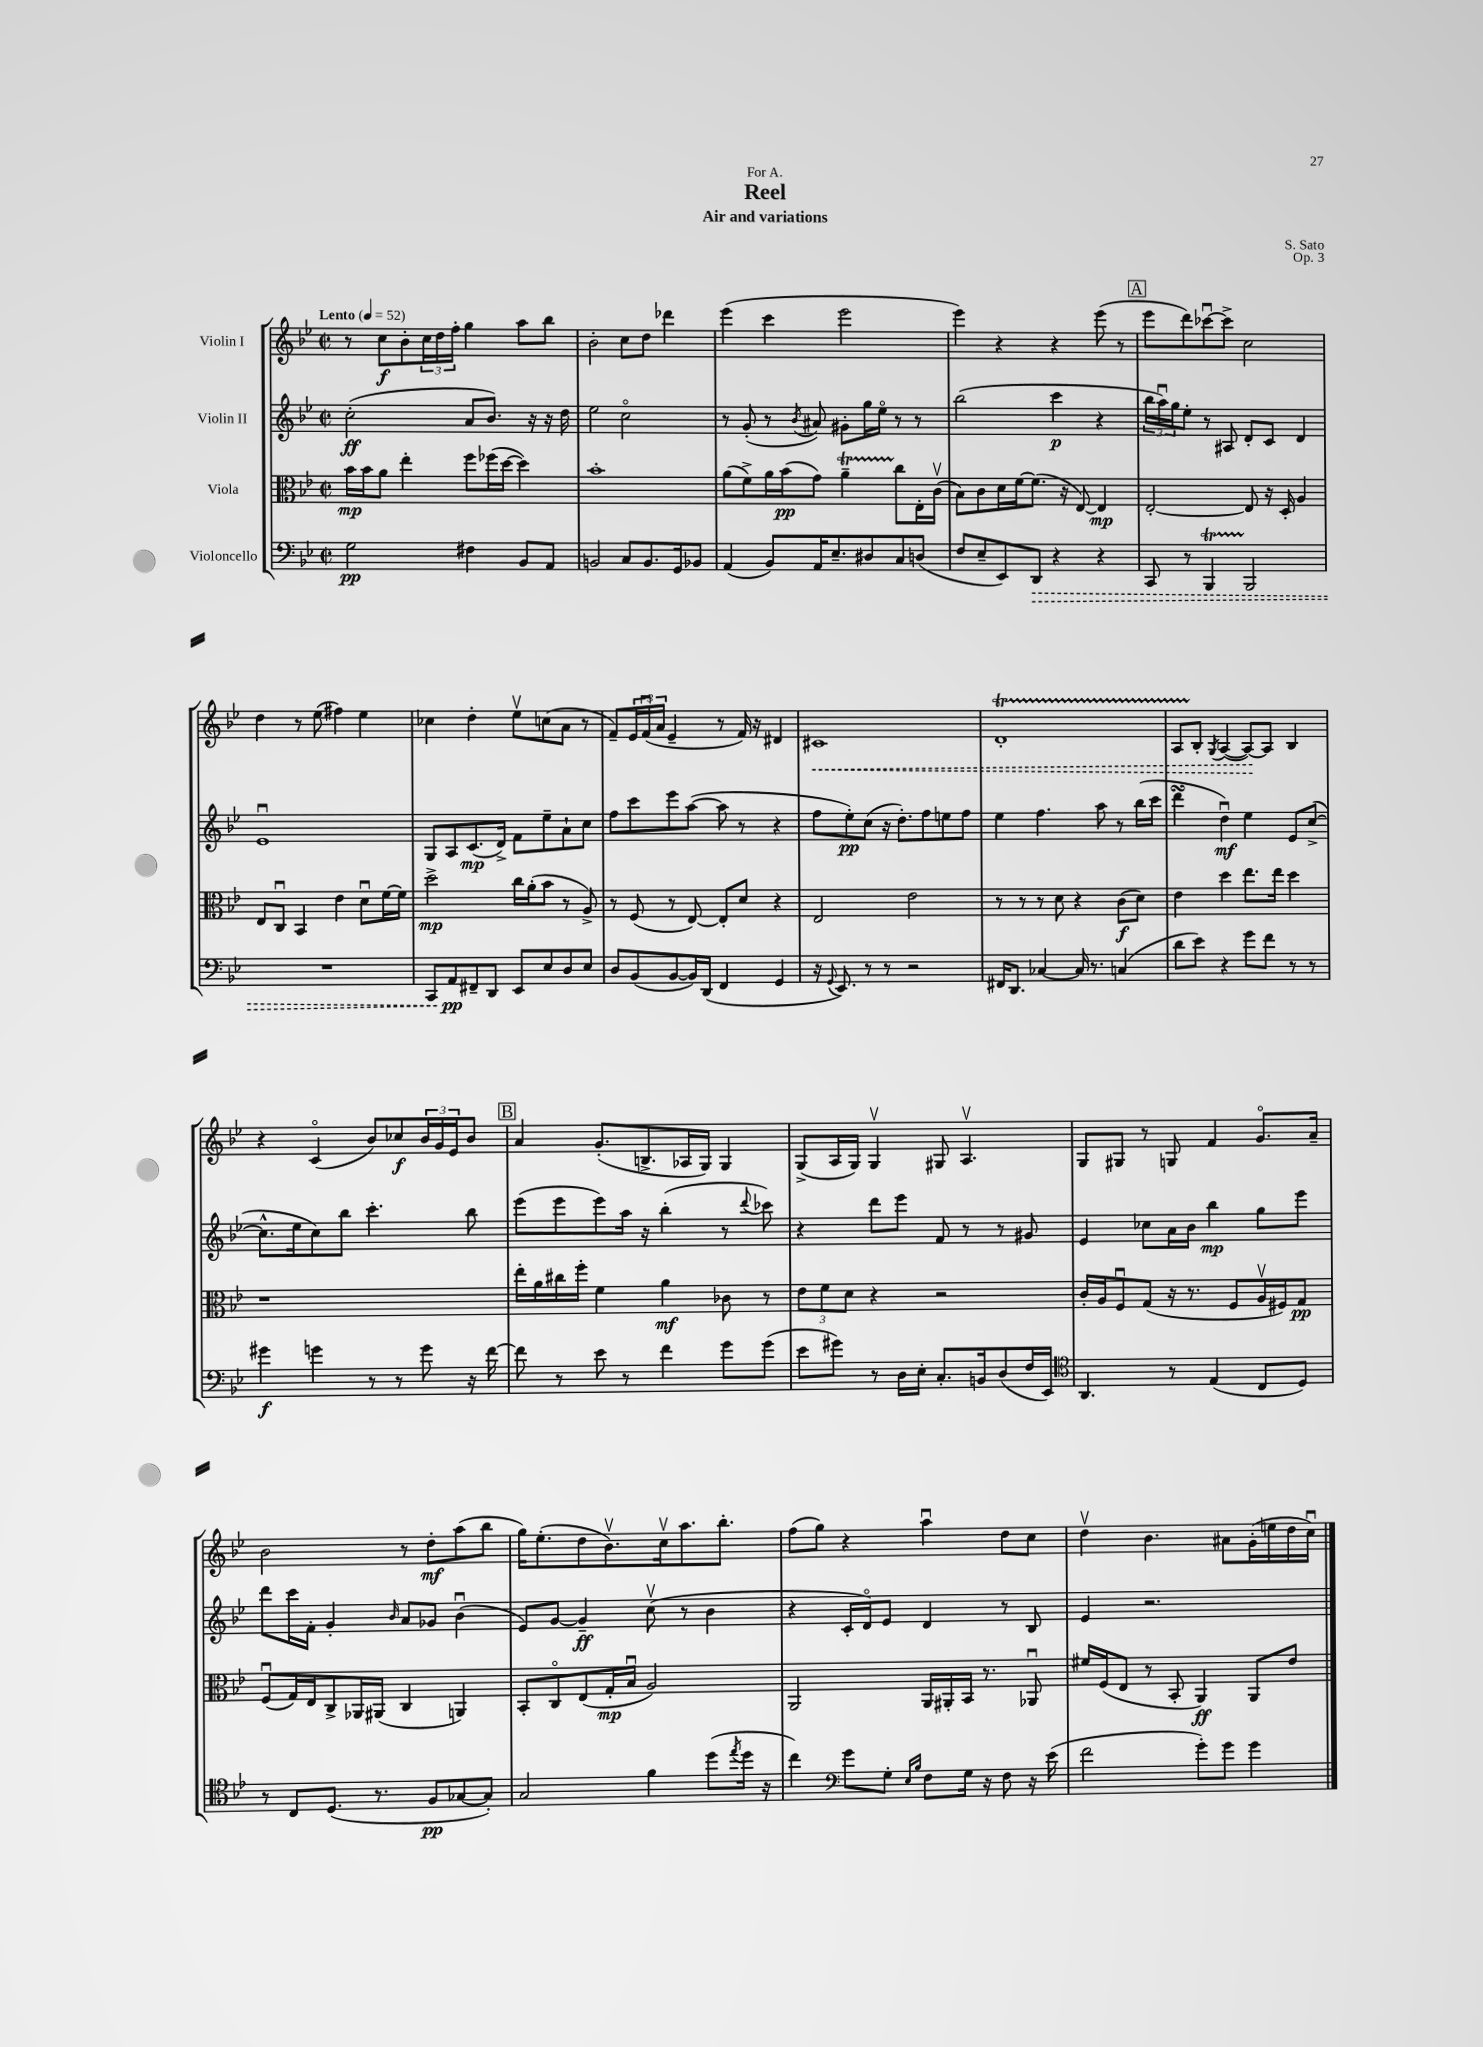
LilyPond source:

\header { title = "Reel" composer = "S. Sato" subtitle = "Air and variations" dedication = "For A." opus = "Op. 3" }
<<
\new StaffGroup <<
\new Staff = "s0" \with { instrumentName = "Violin I" } {
    \clef treble \key bes \major \defaultTimeSignature \time 2/2 \tempo "Lento" 4 = 52
    r8 c''8\f bes'8-. \tuplet 3/2 { c''16 d''16 f''16-. } g''4 a''8 bes''8 |
    bes'2-. c''8 d''8 des'''4 |
    ees'''4( c'''4 ees'''2 |
    ees'''4) r4 r4 ees'''8( r8 |
    \mark \markup { \box "A" } ees'''8 d'''8) ces'''8~\downbow ces'''8-> c''2 |
    d''4 r8 ees''8( fis''4) ees''4 |
    ces''4 d''4-. ees''8\upbow c''8( a'8 r8 |
    f'8--) \tuplet 3/2 { ees'16 f'16\downbow( a'16 } ees'4-- r8 f'16) r16 dis'4 |
    \once \override Hairpin.style = #'dashed-line cis'1\< |
    d'1-.\startTrillSpan |
    a8 bes8-.\stopTrillSpan \acciaccatura { g8 } a4~( a8~\!) a8 bes4 |
    r4 c'4\flageolet( bes'8) ces''8\f \tuplet 3/2 { bes'16 g'16 ees'16 } bes'8 |
    \mark \markup { \box "B" } a'4 g'8.-.( b8.-> aes16 g16) g4 |
    g8->( a16 g16) g4\upbow gis8 a4.\upbow |
    g8 gis8 r8 g8 f'4 g'8.\flageolet a'16-- |
    bes'2 r8 d''8-.\mf a''8( bes''8 |
    g''16) ees''8.-.( d''8 bes'8.\upbow) c''16\upbow a''8. bes''8.-. |
    f''8( g''8) r4 a''4\downbow d''8 c''8 |
    d''4\upbow bes'4. ais'8 g'16-.( e''16 d''16 c''16\downbow) \bar "|." |
}
\new Staff = "s1" \with { instrumentName = "Violin II" } {
    \clef treble \key bes \major \defaultTimeSignature \time 2/2
    c''2-.\ff( a'8 bes'8.) r16 r16 d''16 |
    ees''2 c''2\flageolet |
    r8 g'8-.( r8 \acciaccatura { bes'8 } ais'8) gis'8-. g''16 ees''16\flageolet r8 r8 |
    bes''2( c'''4\p r4 |
    \mark \markup { \box "A" } \tuplet 3/2 { bes''16 a''16\downbow) g''16 } ees''8-. r8 ais8 d'8-. c'8 d'4 |
    ees'1\downbow |
    g8 a8 c'8.\mp( d'16->) f'8 ees''8-- a'8-! c''8 |
    f''8 c'''8 ees'''8 a''8~( a''8 r8 r4 |
    f''8 ees''8-.\pp) c''8( r16 d''8.-.) f''8 e''8 f''8 |
    ees''4 f''4. a''8 r8 bes''16( c'''16 |
    d'''4\turn d''4\downbow\mf) ees''4 ees'8 c''8~->( |
    c''8.-^ ees''16 c''8) bes''8 c'''4.-. bes''8 |
    \mark \markup { \box "B" } ees'''8( ees'''8 ees'''8) a''16 r16 bes''4-.( r8 \appoggiatura { d'''8 } ces'''8) |
    r4 d'''8 ees'''8 f'8 r8 r8 gis'8 |
    ees'4 ces''8 a'16 bes'16 bes''4\mp g''8 ees'''8 |
    d'''8 c'''16 f'16-. g'4-. \grace { bes'16 } a'8 ges'8 bes'4\downbow( |
    ees'8) g'8~ g'4--\ff c''8\upbow( r8 bes'4 |
    r4 c'16-. d'16\flageolet) ees'8 d'4 r8 bes8 |
    ees'4 r2. \bar "|." |
}
\new Staff = "s2" \with { instrumentName = "Viola" } {
    \clef alto \key bes \major \defaultTimeSignature \time 2/2
    bes'16\mp bes'16 a'8 ees''4-. f''8 fes''16( d''16~ d''4) |
    bes'1-. |
    a'8( f'8->) a'16 bes'16\pp( g'8) a'4--\startTrillSpan c''8\stopTrillSpan ees16-. c'16\upbow( |
    bes8) c'8 d'16 f'16~ f'8.( r16 ees8~) ees4\mp |
    \mark \markup { \box "A" } ees2~-. ees8 r16 d16-. a4 |
    ees8 c8\downbow bes,4 ees'4 d'8\downbow f'16~ f'16 |
    d''2->\mp c''16 a'16-.( bes'8 r8 a8->) |
    r8 f8( r8 ees8~) ees8-. d'8 r4 |
    ees2 ees'2 |
    r8 r8 r8 d'8 r4 c'8\f( d'8) |
    ees'4 d''4 ees''8. ees''16 d''4 |
    r1 |
    \mark \markup { \box "B" } ees''16-. a'16 cis''16 f''16-. f'4 a'4\mf ces'8 r8 |
    \tuplet 3/2 { ees'8 f'8 d'8 } r4 r2 |
    c'16-. a16 f8\downbow g8( r16 r8. f8 a16\upbow fis16) g8\pp |
    f8\downbow( g16) ees16 c8-> aes,16 ais,16( c4 a,4) |
    bes,8-. c8\flageolet ees8( g16-.\mp bes16\downbow a2) |
    a,2 a,16 ais,16-. bes,16 r8. aes,8\downbow |
    fis'16 f16( ees8 r8 bes,8-. a,4\ff) a,8 ees'8 \bar "|." |
}
\new Staff = "s3" \with { instrumentName = "Violoncello" } {
    \clef bass \key bes \major \defaultTimeSignature \time 2/2
    g2\pp fis4 bes,8 a,8 |
    b,2 c8 b,8. g,16 bes,8 |
    a,4( bes,8) a,16 ees8.-- dis8 c8 d8( |
    f8 ees8-- ees,8) \once \override Hairpin.style = #'dashed-line d,8\> r4 r4 |
    \mark \markup { \box "A" } c,8 r8 bes,,4\startTrillSpan bes,,2\stopTrillSpan |
    R1 |
    c,8 a,8\pp\! fis,8-- d,8 ees,8 ees8 d8 ees8 |
    d8 bes,8( bes,8~ bes,16) d,16( f,4 g,4 |
    r16 \appoggiatura { g,8 } ees,8.) r8 r8 r2 |
    fis,16 d,8. ces4~ ces16 r8. c4( |
    d'8 ees'8) r4 g'8 f'8 r8 r8 |
    gis'4\f g'4 r8 r8 g'8 r16 f'16~ |
    \mark \markup { \box "B" } f'8 r8 ees'8 r8 f'4 g'8 g'8( |
    ees'8 gis'8) r8 d16 ees16-. c8.-. b,16 d8( f16 ees,16) |
    \clef tenor a,4. r8 ees4( c8 d8) |
    r8 c8 d8.( r8. f8\pp ges8~ ges8-.) |
    g2 f'4 d''8( \acciaccatura { ees''8 } d''16 r16 |
    c''4) \clef bass g'8 g8-. \grace { ees16 bes16 } f8 g16 r16 f8 r16 ees'16( |
    f'2 g'8-.) g'8 g'4 \bar "|." |
}
>>
>>
\layout { \context { \Score \remove "Bar_number_engraver" } }
